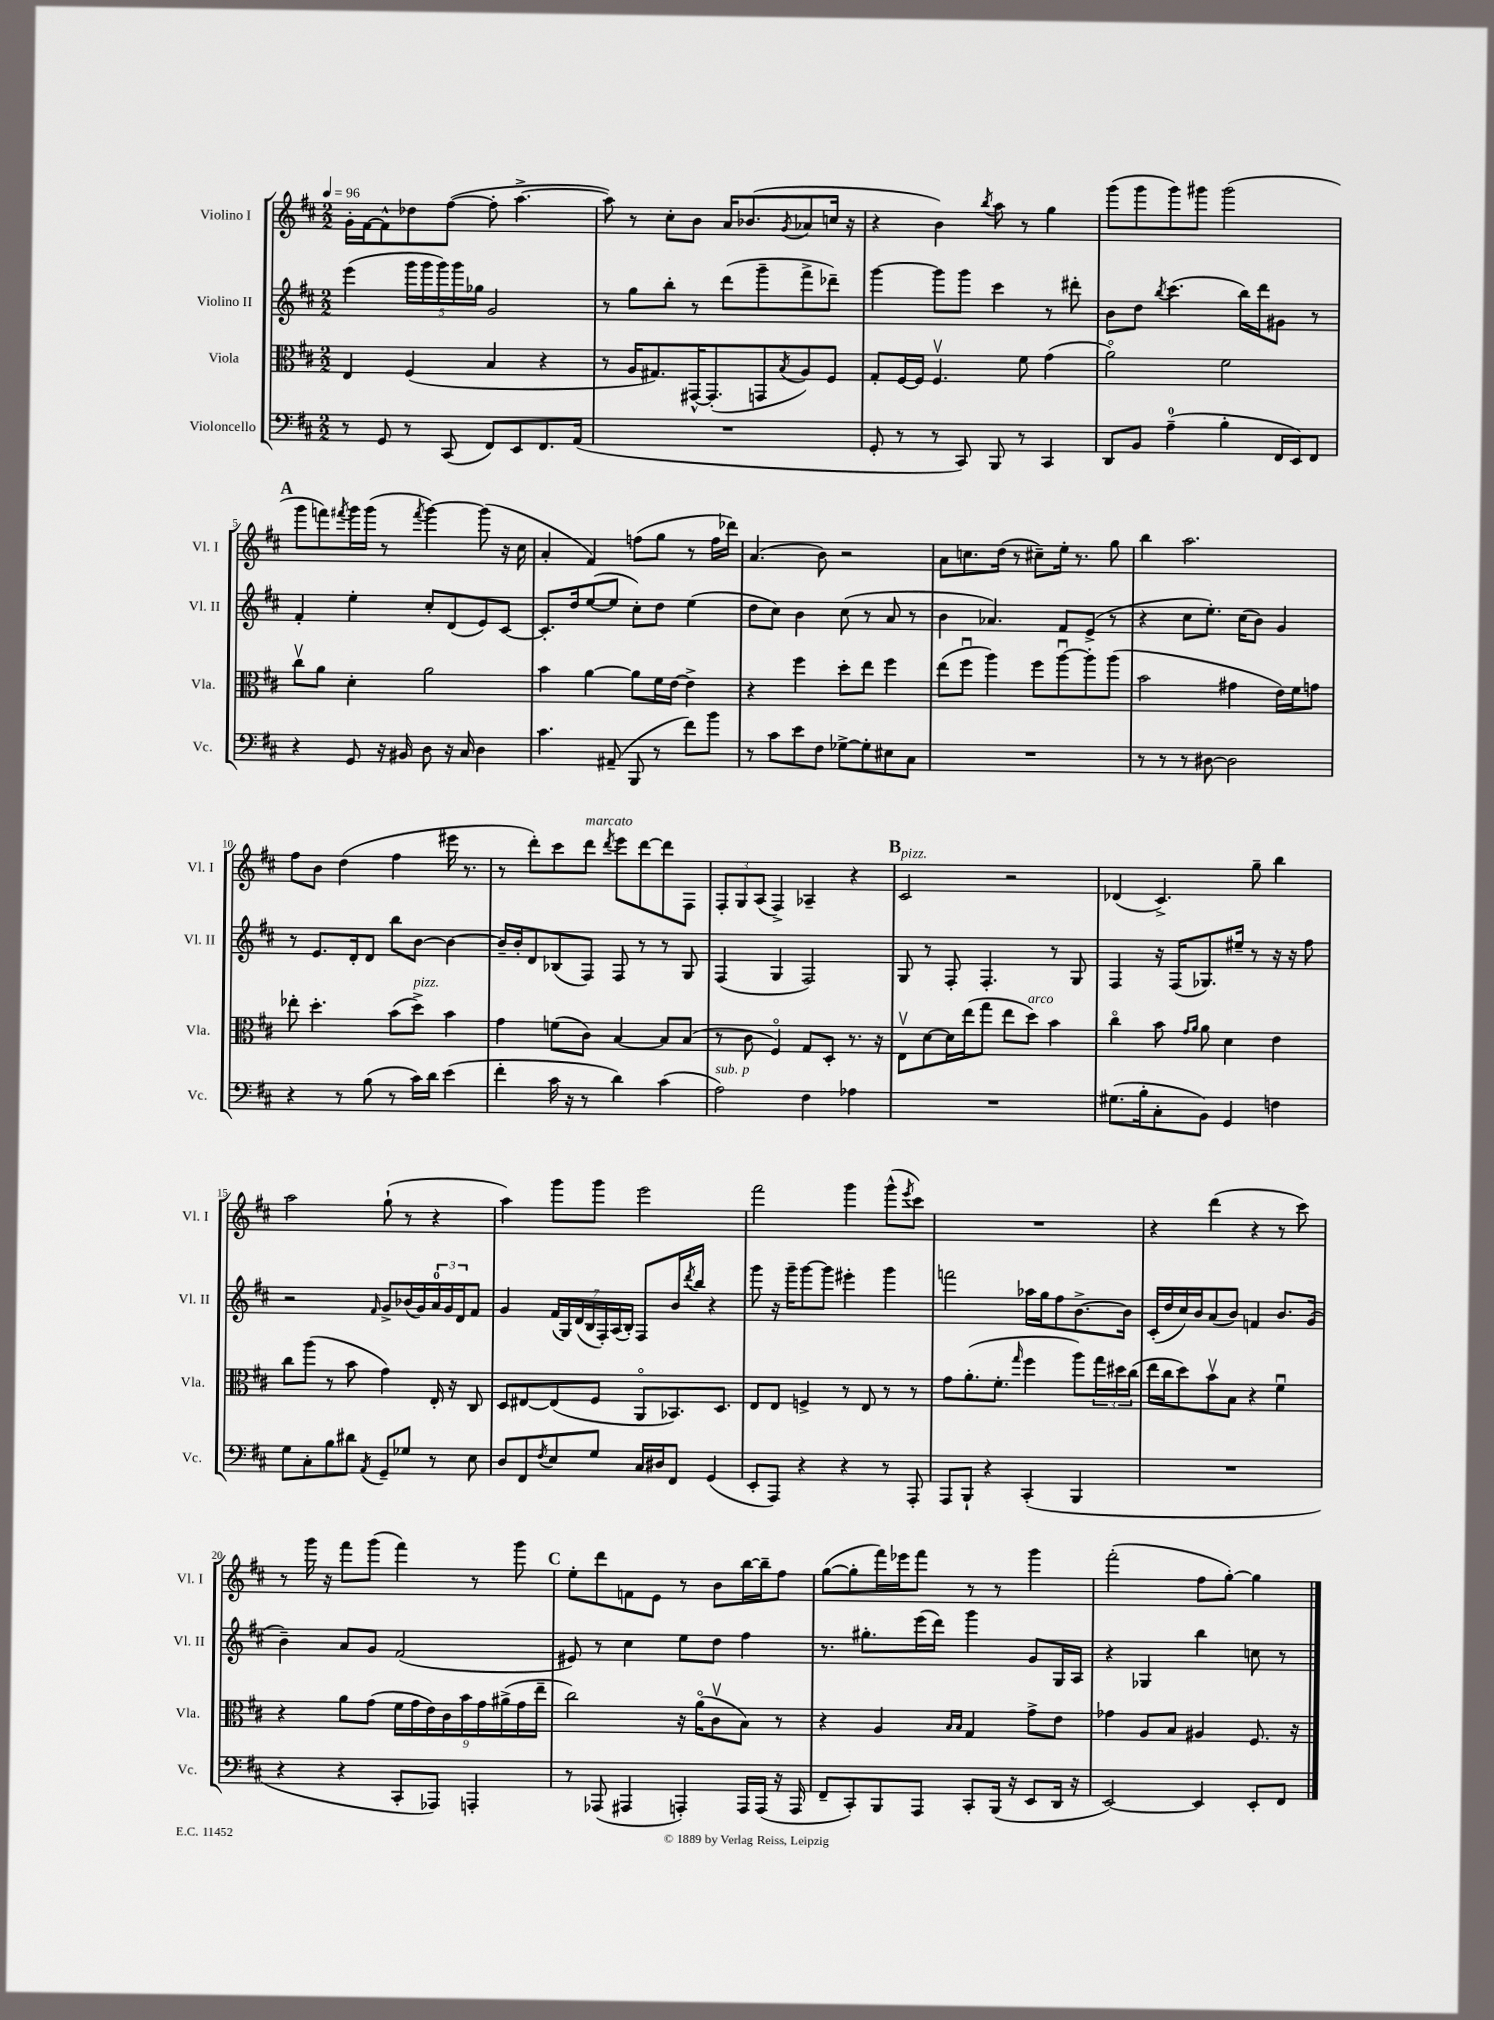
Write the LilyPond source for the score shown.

<<
\new StaffGroup <<
\new Staff = "s0" \with { instrumentName = "Violino I" shortInstrumentName = "Vl. I" } {
    \clef treble \key d \major \numericTimeSignature \time 2/2 \tempo 4 = 96
    g'16-. fis'16~ fis'8-^ des''8 fis''8~( fis''8-. a''4.~-> |
    a''8) r8 cis''8-. b'8 a'16 bes'8.( \acciaccatura { g'8 } aes'8 c''16 r16 |
    r4 b'4) \acciaccatura { b''8 } a''8 r8 g''4 |
    g'''8( g'''8 g'''8) gis'''8 gis'''2( |
    \mark \markup { \bold "A" } g'''8 f'''8) \acciaccatura { fis'''8 } g'''16 g'''16( r8 \acciaccatura { fis'''8 } g'''4~) g'''8( r16 cis''16 |
    a'4-. fis'4) f''8( g''8 r8 f''16 des'''16) |
    a'4.( b'8) r2 |
    a'8 c''8. d''16( r8 cis''8--) e''16-. r8. g''8 |
    b''4 a''2. |
    fis''8 b'8 d''4( fis''4 eis'''16 r8. |
    r8 d'''8-.) cis'''8 d'''8^\markup { \italic "marcato" } \acciaccatura { d'''8 } e'''8 d'''8~ d'''8 fis8 |
    \tuplet 3/2 { fis8-. g8 a8( } fis4->) aes4-- r4 |
    \mark \markup { \bold "B" } cis'2^\markup { \italic "pizz." } r2 |
    des'4( cis'4.->) g''8-- b''4 |
    a''2 g''8-!( r8 r4 |
    a''4) g'''8 g'''8 e'''2 |
    fis'''2 g'''4 g'''8-^( \acciaccatura { e'''8 } cis'''8) |
    R1 |
    r4 d'''4( r4 r8 cis'''8) |
    r8 g'''16 r16 fis'''8 g'''8( fis'''4) r8 g'''8 |
    \mark \markup { \bold "C" } e''8-. d'''8 f'8 e'8 r8 b'8 b''16~ b''16-- fis''8 |
    g''8~( g''8-. fis'''16) ees'''16 fis'''8 r8 r8 g'''4 |
    fis'''2-.( fis''8 g''8~-.) g''4 \bar "|." |
}
\new Staff = "s1" \with { instrumentName = "Violino II" shortInstrumentName = "Vl. II" } {
    \clef treble \key d \major \numericTimeSignature \time 2/2
    e'''4( \tuplet 5/4 { g'''16 g'''16 g'''16) g'''16 ges''16 } g'2 |
    r8 g''8 b''8-. r8 d'''8( g'''8-- fis'''8-> des'''8--) |
    g'''4~ g'''8 g'''8 cis'''4 r8 dis'''8-. |
    b'8 d''8 \acciaccatura { b''8 } cis'''4.( b''16) d'''16 gis'8 r8 |
    \mark \markup { \bold "A" } fis'4-. e''4-. cis''8-. d'8( e'8) cis'8~ |
    cis'8.-. d''16 e''8~( e''8 cis''8-.) d''8 e''4( |
    d''8 cis''8) b'4 cis''8( r8 a'8 r8 |
    b'4 aes'4.) fis'8 e'8->( r8 |
    r4 cis''8 e''8.-.) cis''16( b'8) g'4 |
    r8 e'8. d'16-. d'8 b''8 b'8~ b'4~ |
    b'16-- b'16-. d'8 bes8( fis8) fis8 r8 r8 g8 |
    fis4( g4 fis2) |
    \mark \markup { \bold "B" } g8 r8 fis8-. fis4.-. r8 g8 |
    fis4 r16 fis16( ges8.) eis''16-- r8 r16 r16 fis''8 |
    r2 \grace { fis'16 } g'8-> bes'16( g'16) \tuplet 3/2 { a'16-0 g'16 d'16 } fis'8 |
    g'4 \tuplet 7/4 { fis'16( g16) d'16( b16 fis16-.) a16( b16-.) } fis8 b'16 \acciaccatura { d'''8 } b''16 r4 |
    g'''8 r16 g'''16-- g'''8~ g'''8 eis'''4-. g'''4 |
    f'''2 aes''16 g''16 fis''8 b'8.~-> b'16 |
    cis'16-.( d''16 cis''16) b'16 a'8( b'8) f'4 b'8. g'16( |
    b'4--) a'8 g'8 fis'2( |
    \mark \markup { \bold "C" } eis'8) r8 cis''4 e''8 d''8 fis''4 |
    r8. gis''8.-. e'''16( d'''16) g'''4 g'8 g16 a16 |
    r4 ges4 b''4 c''8 r8 \bar "|." |
}
\new Staff = "s2" \with { instrumentName = "Viola" shortInstrumentName = "Vla." } {
    \clef alto \key d \major \numericTimeSignature \time 2/2
    e4 fis4( b4 r4 |
    r8 a16 gis8.) gis,16~-^ gis,8.-.( g,8 \acciaccatura { b8 } a8) fis8 |
    g8-. fis16~ fis16 fis4.\upbow fis'8 g'4( |
    a'2\flageolet) fis'2 |
    \mark \markup { \bold "A" } cis''8\upbow a'8 d'4-. a'2 |
    b'4 a'4~ a'8 fis'16 e'16~ e'4-> |
    r4 fis''4 d''8-. e''8 fis''4 |
    e''8( fis''8\downbow a''4) fis''8 a''8~\downbow a''8-. a''8( |
    b'2 gis'4 e'16) fis'16 g'8 |
    ees''8-. d''4.-. b'8( d''8->^\markup { \italic "pizz." }) b'4 |
    g'4 f'8( cis'8) b4~ b8 b8( |
    r8 cis'8 fis4\flageolet) g8 d8-. r8. r16 |
    \mark \markup { \bold "B" } e8\upbow d'8~ d'16 e''16( g''8 e''8 d''8^\markup { \italic "arco" }) b'4 |
    cis''4\flageolet b'8 \grace { g'16 a'16 } a'8 d'4 e'4 |
    cis''8 a''8( r8 b'8 g'4) e16-. r16 cis8 |
    d8 eis8~ eis8( fis8 a,8\flageolet bes,8.) d8. |
    e8 e8 f4-> r8 e8 r8 r8 |
    g'8 a'8.-.( fis'8.-. \grace { g''16 } fis''4 a''8) \tuplet 3/2 { g''16 dis''16 cis''16( } |
    e''16 cis''16 d''8) b'8\upbow b8 r4 fis'4\downbow |
    r4 a'8 g'8( \tuplet 9/8 { fis'16 g'16 e'16) cis'16 b'16 g'16 ais'16->( g'16 e''16-- } |
    \mark \markup { \bold "C" } cis''2) r16 a'16\flageolet( cis'8\upbow b8) r8 |
    r4 a4 \grace { b16 b16 } g4 g'8-> e'8 |
    ges'4 a8 b8 ais4 fis8. r16 \bar "|." |
}
\new Staff = "s3" \with { instrumentName = "Violoncello" shortInstrumentName = "Vc." } {
    \clef bass \key d \major \numericTimeSignature \time 2/2
    r8 g,8 r8 cis,8( fis,8) e,8 fis,8. a,16( |
    R1 |
    g,8-. r8 r8 cis,8) b,,8 r8 cis,4 |
    d,8 b,8 a4-0--( b4-. fis,16 e,16) fis,8 |
    \mark \markup { \bold "A" } r4 g,8 r16 bis,16 d8 r16 cis16 d4 |
    cis'4. ais,8--( b,,8 r8 fis'8) b'8 |
    r8 cis'8 e'8 fis8 ges8~-> ges8-. eis8 cis8 |
    R1 |
    r8 r8 r8 dis8~ dis2 |
    r4 r8 b8( r8 cis'16) d'16 e'4( |
    fis'4-. cis'16 r16 r8 d'4) cis'4( |
    a2^\markup { \italic "sub. p" }) fis4 aes4 |
    \mark \markup { \bold "B" } R1 |
    gis8.( b16-. cis8-. b,8) g,4 f4 |
    g8 cis8-. b8 dis'8 \acciaccatura { a,8 } g,8-- ges8 r8 e8 |
    d8 fis,8 \acciaccatura { fis8 } e8 g8 cis16 dis16 fis,8 g,4( |
    e,8-. a,,8) r4 r4 r8 a,,8-. |
    a,,8 b,,8-! r4 cis,4-.( b,,4 |
    R1 |
    r4 r4 cis,8-. aes,,8) a,,4-. |
    \mark \markup { \bold "C" } r8 aes,,8( ais,,4 a,,4-.) a,,16 a,,16( r16 a,,16 |
    fis,8-- cis,8-.) b,,8 a,,8 cis,8-. b,,16( r16 e,8 d,16 r16 |
    e,2~) e,4 e,8-. fis,8 \bar "|." |
}
>>
>>
